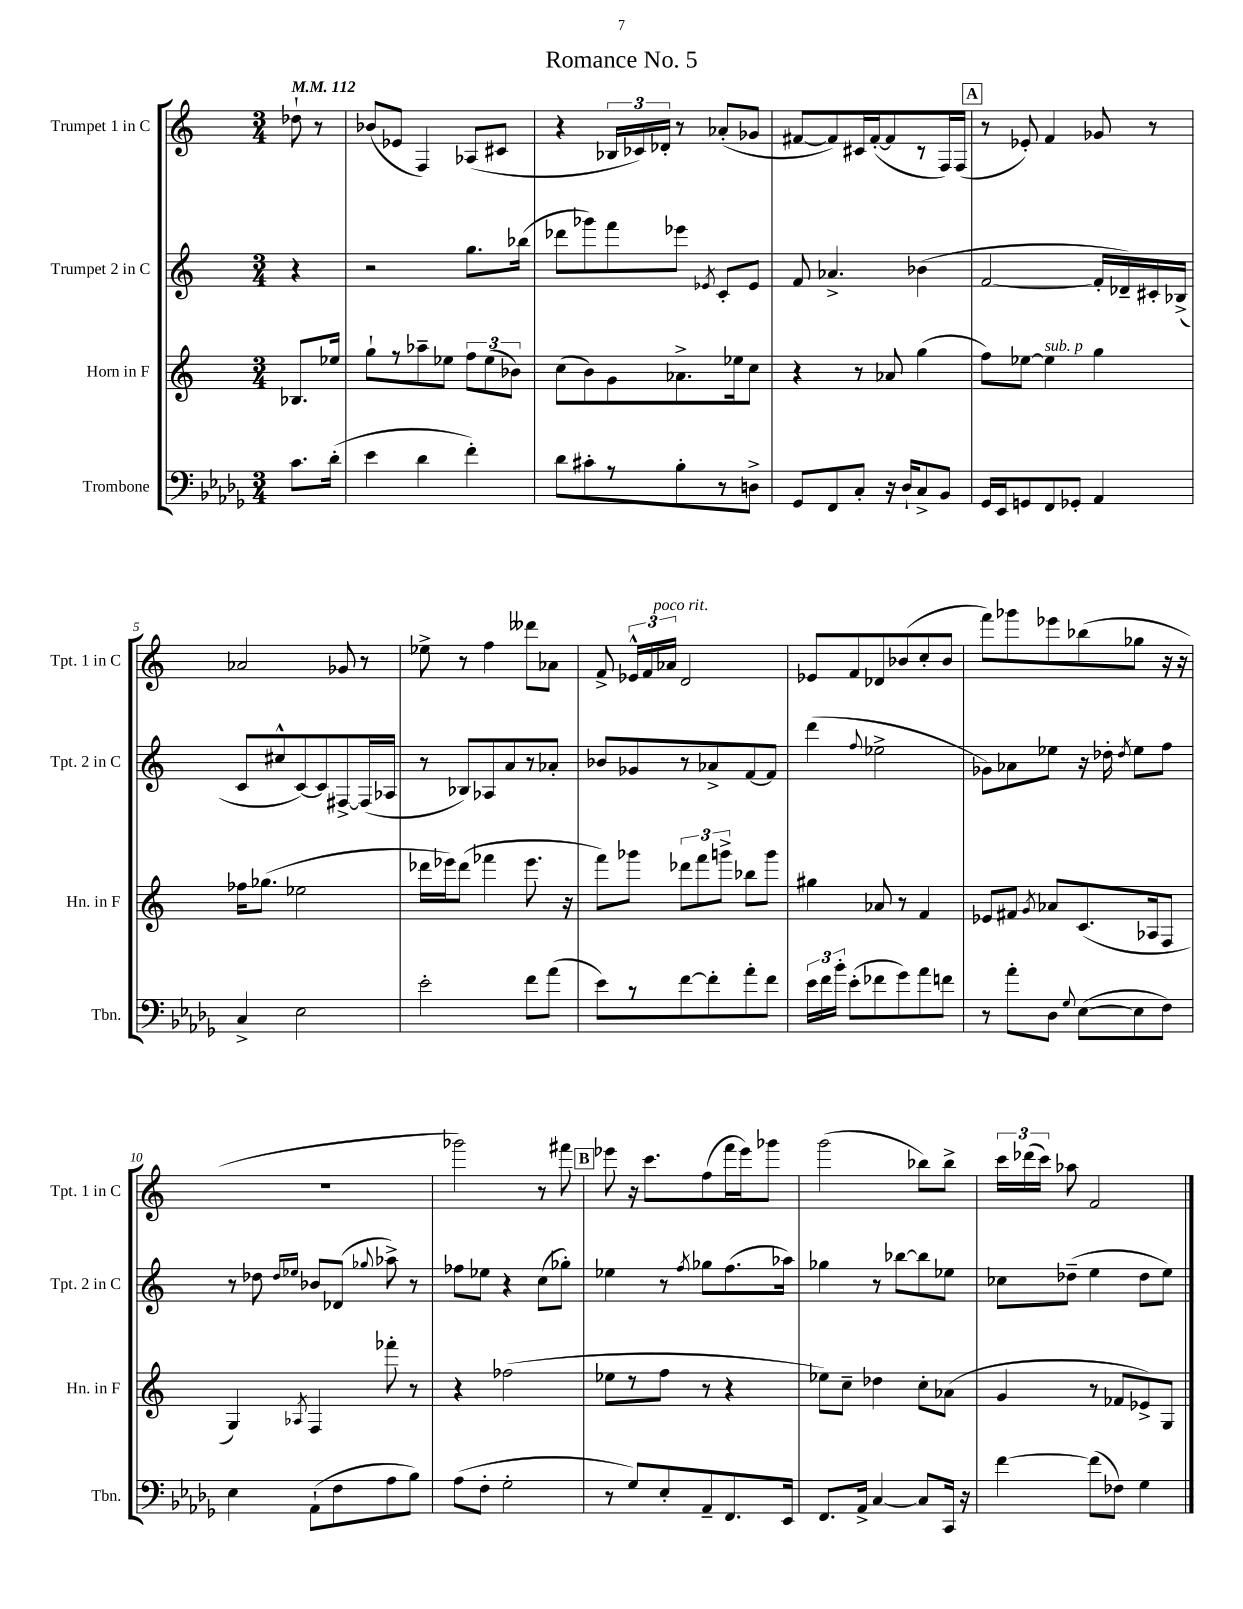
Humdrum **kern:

**kern	**kern	**kern	**kern
*part4	*part3	*part2	*part1
*staff4	*staff3	*staff2	*staff1
*I"Trombone	*I"Horn in F	*I"Trumpet 2 in C	*I"Trumpet 1 in C
*I'Tbn.	*I'Hn. in F	*I'Tpt. 2 in C	*I'Tpt. 1 in C
*clefF4	*clefG2	*clefG2	*clefG2
*k[b-e-a-d-g-]	*k[]	*k[]	*k[]
*M3/4	*M3/4	*M3/4	*M3/4
*MM112	*MM112	*MM112	*MM112
=	=	=	=
8.c\L	8.B-X/L	4r	8dd-X`\
.	.	.	8r
(16d-'\Jk	16ee-X/Jk	.	.
=1	=1	=1	=1
4e-\	8gg`\L	2r	(8b-X/L
.	8r	.	8e-X/J
4d-\	8aa-X~\	.	4F/)
.	8ee-X\J	.	.
4f'\)	12ff\L	8.gg\L	(8A-X/L
.	(12ee-\	.	.
.	.	.	8c#X/J
.	12b-X\J)	.	.
.	.	(16bb-X\Jk	.
=2	=2	=2	=2
8d-\L	(8cc\L	8ddd-X\L	4r
8c#X'\	8b\)	8ggg-X\)	.
8r	8g\	8fff\	24B-X/LL
.	.	.	24c-X/)
.	.	.	24d-X'/JJ
8B-'\	8.a-X^\	8eee-X\J	8r
.	.	8qe-X/	.
8r	.	8c'/L	(8a-X'/L
.	16ee-X\k	.	.
8Dn^\J	8cc\J	8e-/J	8g-X/J
=3	=3	=3	=3
8GG-/L	4r	8f/	[8f#X/L
8FF/	.	4.a-X^/	8f#/])
8C'/J	8r	.	16c#X/L
.	.	.	([16f#'/J
16r	8a-X/	.	8f#/]
16D-`/KL	.	.	.
8C^/	(4gg\	(4b-X\	8r
8BB-/J	.	.	16F/L)
.	.	.	(16F/JJ
!!LO:REH:place=s1:t=A
=4	=4	=4	=4
16GG-/LL	8ff\L)	[2f/	8r
16EE-/J	.	.	.
8GGn/	[8ee-X\J	.	8e-X'/)
!	!LO:TX:a:i:t=sub. p	!	!
8FF/	4ee-\]	.	4f/
8GG-X'/J	.	.	.
4AA-/	4gg\	16f'/LL]	8g-X/
.	.	16d-X~/)	.
.	.	16c#X'/	8r
.	.	(16B-X^/JJ	.
!!LO:LB:g=z
=5	=5	=5	=5
4C^/	16ff-X\KL	8c/L	2a-X/
.	(8.gg-X\J	.	.
.	.	8cc#X^^/	.
2E-\	2ee-X\	[8c/)	.
.	.	8c/]	.
.	.	[8F#X^/	8g-X/
.	.	(16F#/L]	8r
.	.	16A-X/JJ	.
=6	=6	=6	=6
2e-'\	16ddd-X\LL	8r	8ee-X^\
.	16eee-X\J)	.	.
.	(8ddd-\J	8B-X/L)	8r
.	4fff-X\	8A-X/	4ff\
.	.	8a/	.
8f\L	8.eee-\	8r	8ddd--X\L
(8a-\J	.	8a-X'/J	8a-X\J
.	16r	.	.
=7	=7	=7	=7
8e-\L)	8fff\L)	8b-X/L	8f^/
8r	8ggg-X\J	8g-X/	24e-X^^/LL
.	.	.	24f/
!	!	!	!LO:TX:a:i:t=poco rit.
.	.	.	24a-X/JJ
[8f\	12ddd-X\L	8r	2d/
.	12fff\	.	.
8f'\]	.	8a-X^/	.
.	12gggn^\J	.	.
8a-'\	8bb-X\L	[8f/	.
8f\J	8ggg\J	8f/J]	.
=8	=8	=8	=8
24e-\LL	4gg#X\	(4ddd\	8e-X/L
24f\	.	.	.
24b-'\JJ	.	.	.
(8e-'\L	.	.	8f/
.	.	8qqff/	.
8f-X\	8a-X/	2ee-X^\	8d-X/
8g-\)	8r	.	(8b-X/
8a-\	4f/	.	8cc'/
8fn\J	.	.	8b-/J
=9	=9	=9	=9
8r	8e-X/L	8g-X\L)	8fff\L)
8a-'\L	8f#X/J	8a-X\	8ggg-X\
.	8qg/	.	.
8D-\J	8a-X/L	8ee-X\J	8eee-X\
8qqG-/	.	.	.
([8E-\L	(8.c/	16r	(8bb-X\
.	.	16dd-X'\	.
.	.	8qdd-/	.
8E-\]	.	8ee-\L	8gg-X\J
.	16A-X/k	.	.
8F\J)	8F/J	8ff\J	16r
.	.	.	16r
!!LO:LB:g=z
=10	=10	=10	=10
4E-\	4G/)	8r	2.r
.	.	8dd-X\	.
.	.	16qqdd-/LL	.
.	8qA-X/	16qqee-X/JJ	.
(8AA-`\L	4F/	8b-X/L	.
8F\	.	(8d-X/J	.
.	.	8qqgg-X/	.
8A-\	8fff-X'\	8aa-X^\)	.
8B-\J)	8r	8r	.
=11	=11	=11	=11
(8A-\L	4r	8ff-X\L	2ggg-X\)
8F'\J	.	8ee-X\J	.
2G-'\	(2ff-X\	4r	.
.	.	(8cc\L	8r
.	.	8gg-X'\J)	8fff#X\
!!LO:REH:place=s1:t=B
=12	=12	=12	=12
8r	8ee-X\L	4ee-X\	8eee-X\
8G-/L)	8r	.	16r
.	.	.	8.ccc\L
8E-'/	8ff\J	8r	.
.	.	8qff/	.
8AA-~/	8r	8gg-X\L	(8ff\
8.FF/	4r	(8.ff\	16fff\L
.	.	.	16eee-\J)
.	.	.	8ggg-X\J
16EE-/Jk	.	16aa-X\Jk)	.
=13	=13	=13	=13
8.FF/L	8ee-X\L)	4gg-X\	(2ggg\
.	8cc~\J	.	.
16AA-^/Jk	.	.	.
[4C/	4dd-X\	8r	.
.	.	[8bb-X\L	.
8C/L]	8cc'\L	8bb-\]	8bb-X\L)
16CC/Jk	(8a-X\J	8ee-X\J	8bb-^\J
16r	.	.	.
=14	=14	=14	=14
[4f\	4g/	8cc-X\L	24ccc\LL
.	.	.	(24ddd-X\
.	.	.	24ccc\JJ)
.	.	(8dd-X~\J	8aa-X\
(8f\L]	8r	4ee\	2f/
8F-X\J)	8f-X/L	.	.
4G-\	8e-X^/)	8dd-\L	.
.	8G/J	8ee\J)	.
==	==	==	==
*-	*-	*-	*-
